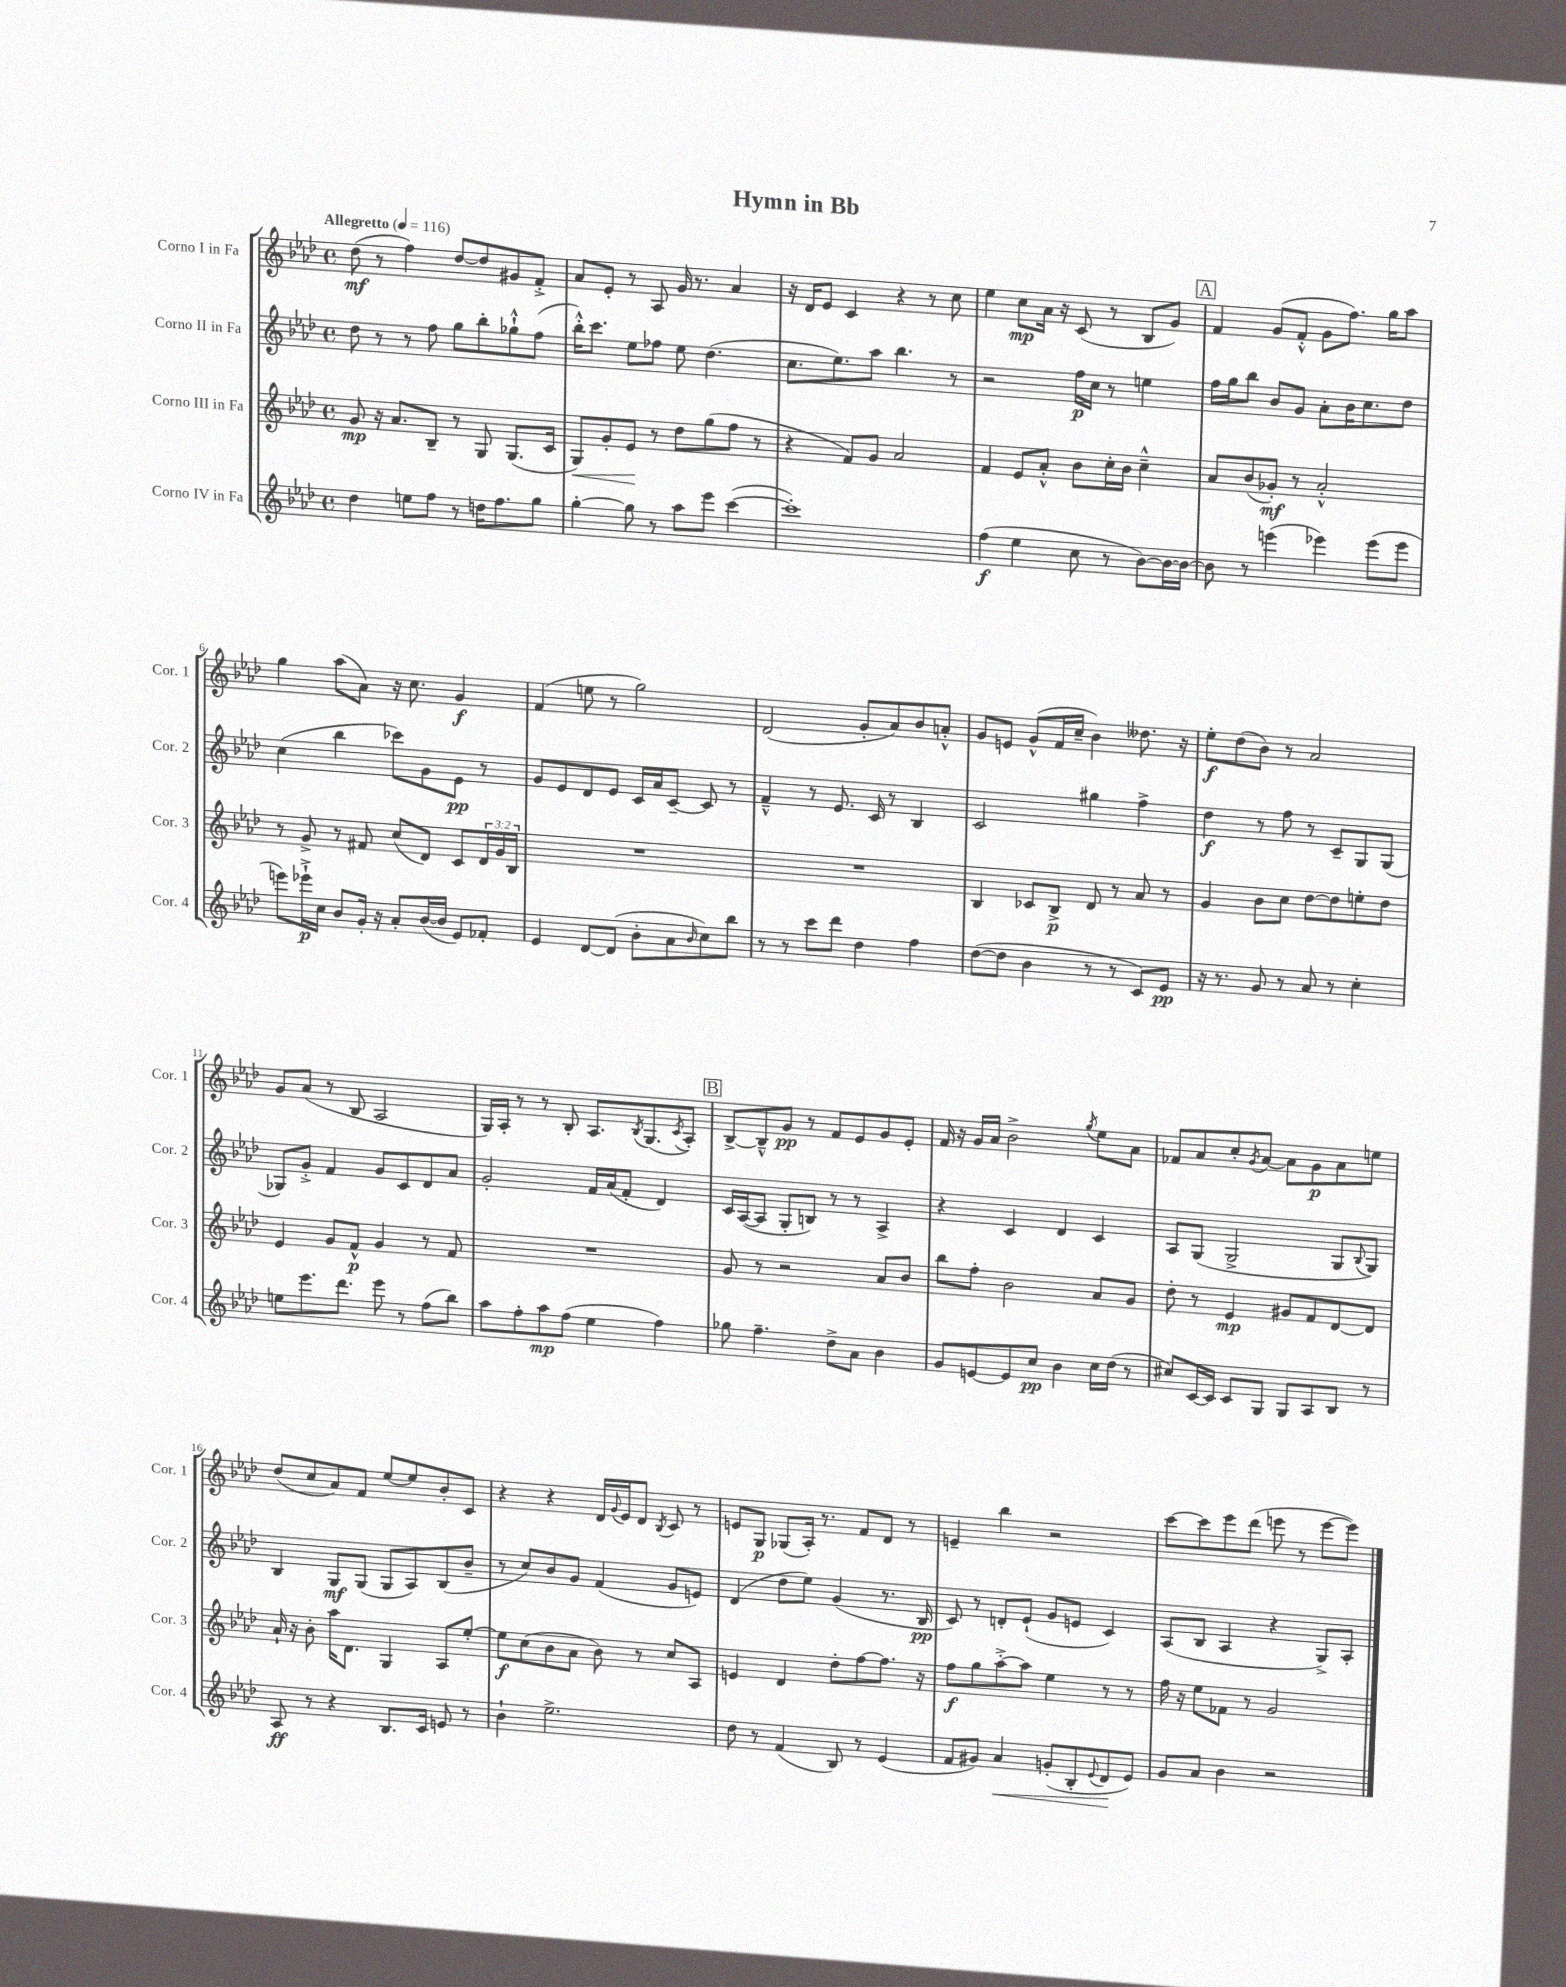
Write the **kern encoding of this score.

**kern	**dynam	**kern	**dynam	**kern	**dynam	**kern	**dynam
*part4	*part4	*part3	*part3	*part2	*part2	*part1	*part1
*staff4	*staff4	*staff3	*staff3	*staff2	*staff2	*staff1	*staff1
*I"Corno IV in Fa	*	*I"Corno III in Fa	*	*I"Corno II in Fa	*	*I"Corno I in Fa	*
*I'Cor. 4	*	*I'Cor. 3	*	*I'Cor. 2	*	*I'Cor. 1	*
*clefG2	*	*clefG2	*	*clefG2	*	*clefG2	*
*k[b-e-a-d-]	*	*k[b-e-a-d-]	*	*k[b-e-a-d-]	*	*k[b-e-a-d-]	*
*M4/4	*	*M4/4	*	*M4/4	*	*M4/4	*
*met(c)	*	*met(c)	*	*met(c)	*	*met(c)	*
*MM116	*	*MM116	*	*MM116	*	*MM116	*
=1	=1	=1	=1	=1	=1	=1	=1
!	!	!	!	!	!	!LO:TX:a:B:t=Allegretto	!
4dd-\	.	8g/	mp	8dd-\	.	(8dd-\	mf
.	.	16r	.	8r	.	8r	.
.	.	8.a-/L	.	.	.	.	.
8een\L	.	.	.	8r	.	4ff\)	.
8ff\J	.	8B-~/J	.	8ff\	.	.	.
8r	.	8r	.	8gg\L	.	[8dd-/L	.
16ddn\KL	.	8G/	.	8bb-'\	.	8dd-/]	.
8.ff\	.	.	.	.	.	.	.
.	.	(8.G/L	.	8gg-X`^^\	.	8g#X/	.
8gg\J	.	.	.	(8ff\J	.	8f'^/J	.
.	.	16c/Jk	.	.	.	.	.
=2	=2	=2	=2	=2	=2	=2	=2
!	!	!	!LO:HP:b	!	!	!	!
[4gg'\	.	8G/L)	<	16bb-'^^\KL)	.	8a-/L	.
.	.	.	.	8.ccc\J	.	.	.
.	.	8g'/	.	.	.	8e-'/J	.
8gg\]	.	8e-/J	.	8ee-\L	.	8r	.
8r	.	8r	[	8ff-X\J	.	8A-/	.
8aa-\L	.	8dd-\L	.	8ee-\	.	16g/	.
.	.	.	.	.	.	8.r	.
8eee-\J	.	(8gg\	.	(4.dd-\	.	.	.
([4ccc\	.	8ff\J	.	.	.	4a-/	.
.	.	8r	.	.	.	.	.
=3	=3	=3	=3	=3	=3	=3	=3
1ccc'])	.	4r	.	8.cc\L	.	16r	.
.	.	.	.	.	.	16d-/KL	.
.	.	.	.	.	.	8e-/J	.
.	.	.	.	8.ee-\)	.	.	.
.	.	8f/L)	.	.	.	4c/	.
.	.	8g/J	.	8aa-\J	.	.	.
.	.	2a-/	.	4.bb-\	.	4r	.
.	.	.	.	.	.	8r	.
.	.	.	.	8r	.	8cc\	.
=4	=4	=4	=4	=4	=4	=4	=4
(4ff\	f	4f/	.	2r	.	4ee-\	.
4ee-\	.	8e-/L	.	.	.	8cc\L	mp
.	.	8a-'^^/J	.	.	.	16a-\Jk	.
.	.	.	.	.	.	16r	.
8cc\	.	8b-\L	.	16ff\LL	p	(8c/	.
.	.	.	.	16cc\JJ	.	.	.
8r	.	16cc'\L	.	8r	.	8r	.
.	.	16b-\JJ	.	.	.	.	.
[8b-\L)	.	4cc~^^\	.	4een\	.	8B-/L	.
16b-\L_	.	.	.	.	.	8g/J)	.
16b-\JJ_	.	.	.	.	.	.	.
!!LO:REH:place=s1:t=A
=5	=5	=5	=5	=5	=5	=5	=5
8b-\]	.	8a-/L	.	16ff\LL	.	4f/	.
.	.	.	.	16gg\J	.	.	.
8r	.	(8b-/	.	8bb-\J	.	.	.
(4eeen\	.	8g-X'/J)	mf	8b-/L	.	(8g/L	.
.	.	8r	.	8g/J	.	8f'^^/J	.
4eee-X\)	.	2a-'^^/	.	8a-'\L	.	8g\L	.
.	.	.	.	16b-\K	.	8.ff\J)	.
.	.	.	.	8.cc\	.	.	.
(8eee-\L	.	.	.	.	.	.	.
.	.	.	.	.	.	16gg\KL	.
8eee-\J	.	.	.	8dd-\J	.	8aa-\J	.
!!LO:LB:g=z
=6	=6	=6	=6	=6	=6	=6	=6
8eeen\L)	.	8r	.	(4cc\	.	4gg\	.
16eee-X`^\L	p	8g^/	.	.	.	.	.
16cc\JJ	.	.	.	.	.	.	.
8b-/L	.	8r	.	4bb-\	.	(8aa-\L	.
16g'/Jk	.	8f#X/	.	.	.	8a-\J)	.
16r	.	.	.	.	.	.	.
8a-'/L	.	(8cc/L	.	8ccc-X\L)	.	16r	.
.	.	.	.	.	.	8.cc\	.
([16b-/L	.	8d-/J)	.	8g\	.	.	.
16b-/JJ]	.	.	.	.	.	.	.
8e-/L)	.	8c/L	.	8e-\J	pp	4g/	f
8f-X'/J	.	24d-/L	.	8r	.	.	.
.	.	24g/	.	.	.	.	.
.	.	24B-/JJ	.	.	.	.	.
=7	=7	=7	=7	=7	=7	=7	=7
4e-/	.	1r	.	8g/L	.	(4f/	.
.	.	.	.	8e-/	.	.	.
[8d-/L	.	.	.	8d-/	.	8een\	.
(8d-/J]	.	.	.	8e-/J	.	8r	.
8b-'\L	.	.	.	16c/LL	.	2gg\)	.
.	.	.	.	16a-/J	.	.	.
8a-\	.	.	.	[8c~/J	.	.	.
16qqb-/	.	.	.	.	.	.	.
8cc\)	.	.	.	8c/]	.	.	.
8bb-\J	.	.	.	8r	.	.	.
=8	=8	=8	=8	=8	=8	=8	=8
8r	.	1r	.	4f~^^/	.	(2d-/	.
8r	.	.	.	.	.	.	.
8ccc\L	.	.	.	8r	.	.	.
8ddd-\J	.	.	.	8.e-/	.	.	.
4dd-\	.	.	.	.	.	8g'/L	.
.	.	.	.	16c/	.	.	.
.	.	.	.	8r	.	8a-/)	.
4ff\	.	.	.	4B-/	.	8b-/	.
.	.	.	.	.	.	8an'^^/J	.
=9	=9	=9	=9	=9	=9	=9	=9
([8dd-\L	.	4B-/	.	2c/	.	8g/L	.
8dd-\J]	.	.	.	.	.	8en/J	.
4b-\	.	8c-X/L	.	.	.	(8g^^/L	.
.	.	8B-^/J	p	.	.	16f/L	.
.	.	.	.	.	.	16cc~/JJ	.
8r	.	8d-/	.	4gg#X\	.	4b-\)	.
8r	.	8r	.	.	.	.	.
8c/L)	.	8a-/	.	4ff^\	.	8.dd--X\	.
8e-/J	pp	8r	.	.	.	.	.
.	.	.	.	.	.	16r	.
=10	=10	=10	=10	=10	=10	=10	=10
16r	.	4g/	.	4dd-\	f	8ee-'\L	f
8.r	.	.	.	.	.	.	.
.	.	.	.	.	.	(8dd-\	.
8g/	.	8b-\L	.	8r	.	8b-\J)	.
8r	.	8cc\J	.	8ff\	.	8r	.
8a-/	.	[8dd-\L	.	8r	.	2a-/	.
8r	.	8dd-\]	.	8c~/L	.	.	.
4cc'\	.	8een'\	.	8G/	.	.	.
.	.	8dd-\J	.	(8G/J	.	.	.
!!LO:LB:g=z
=11	=11	=11	=11	=11	=11	=11	=11
8een\L	.	4e-/	.	8G-X/L)	.	8g/L	.
8.eee-\	.	.	.	8g'^/J	.	(8a-/J	.
.	.	8g/L	.	4f/	.	8r	.
8.ddd-\J	.	.	.	.	.	.	.
.	.	8f^^/J	p	.	.	8B-/	.
8eee-\	.	4g/	.	8g/L	.	2A-/	.
8r	.	.	.	8c/	.	.	.
(8ff\L	.	8r	.	8d-/	.	.	.
8bb-\J)	.	8f/	.	8a-/J	.	.	.
=12	=12	=12	=12	=12	=12	=12	=12
8aa-\L	.	1r	.	2g'/	.	16G/LL)	.
.	.	.	.	.	.	16A-'/JJ	.
8ff'\	.	.	.	.	.	8r	.
8aa-\	mp	.	.	.	.	8r	.
(8ff\J	.	.	.	.	.	8B-'/	.
4ee-\	.	.	.	16f/LL	.	8.A-/L	.
.	.	.	.	(16a-/J	.	.	.
.	.	.	.	8f'/J	.	.	.
.	.	.	.	.	.	8qB-/	.
.	.	.	.	.	.	(8.G/	.
4ff\)	.	.	.	4d-/)	.	.	.
.	.	.	.	.	.	8qc/	.
.	.	.	.	.	.	8A-'/J)	.
!!LO:REH:place=s1:t=B
=13	=13	=13	=13	=13	=13	=13	=13
8gg-X\	.	8g/	.	16c/LL	.	[8B-^/L	.
.	.	.	.	([16A-/J	.	.	.
4.ff~\	.	8r	.	8A-/J]	.	8B-~^^/]	.
.	.	2r	.	8G'/L	.	8g/J	pp
.	.	.	.	8Bn/J)	.	8r	.
8dd-^\L	.	.	.	8r	.	8f/L	.
8a-\J	.	.	.	8r	.	8e-/	.
4b-\	.	8a-/L	.	4A-^/	.	8g/	.
.	.	8b-/J	.	.	.	8e-'/J	.
=14	=14	=14	=14	=14	=14	=14	=14
8g/L	.	8bb-\L	.	4r	.	16f/	.
.	.	.	.	.	.	16r	.
[8en/	.	8ff'\J	.	.	.	16g/LL	.
.	.	.	.	.	.	16a-/JJ	.
8e/]	.	2b-\	.	4c/	.	2b-^\	.
8cc/J	pp	.	.	.	.	.	.
4b-\	.	.	.	4d-/	.	.	.
.	.	.	.	.	.	8qgg/	.
16cc\LL	.	8a-/L	.	4c/	.	8ee-\L	.
(16dd-\JJ	.	.	.	.	.	.	.
8r	.	8g/J	.	.	.	8a-\J	.
=15	=15	=15	=15	=15	=15	=15	=15
8cc#X/L)	.	8dd-'\	.	8A-/L	.	8f-X/L	.
[16c/L	.	8r	.	(8G/J	.	8a-/	.
16c/JJ]	.	.	.	.	.	.	.
8c/L	.	4e-/	mp	2G^/	.	8cc'/	.
.	.	.	.	.	.	8qg/	.
8G/J	.	.	.	.	.	[8a-/J	.
8G/L	.	8g#X/L	.	.	.	8a-\L]	.
8A-/	.	8f/	.	.	.	8g\	p
8B-/J	.	[8d-/	.	8G/L	.	8a-\	.
.	.	.	.	8qqB-/	.	.	.
8r	.	8d-/J]	.	8G/J)	.	8een\J	.
!!LO:LB:g=z
=16	=16	=16	=16	=16	=16	=16	=16
8A-/	ff	16a-`/	.	4B-/	.	(8dd-/L	.
.	.	16r	.	.	.	.	.
8r	.	8b-'\	.	.	.	8cc/	.
4r	.	16aa-\KL	.	8G/L	mf	8a-/)	.
.	.	8.d-\J	.	.	.	.	.
.	.	.	.	(8G/J	.	8f/J	.
8.B-/L	.	4G/	.	8G/L	.	[8ee-/L	.
.	.	.	.	8A-/)	.	8ee-/]	.
16c/Jk	.	.	.	.	.	.	.
8en/	.	8A-/L	.	(8B-/	.	8b-'/	.
8r	.	[8ee-'/J	.	8b-~/J	.	8c/J	.
=17	=17	=17	=17	=17	=17	=17	=17
4b-`\	.	8ee-\L]	f	8r	.	4r	.
.	.	(8cc\	.	8cc/L)	.	.	.
2.ee-^\	.	8b-\	.	8b-/	.	4r	.
.	.	8a-\J	.	8g/J	.	.	.
.	.	8b-\)	.	(4f/	.	16d-/LL	.
.	.	.	.	.	.	8qqg/	.
.	.	.	.	.	.	16e-/J	.
.	.	8r	.	.	.	8d-/J	.
.	.	.	.	.	.	8qB-/	.
.	.	8cc/L	.	8g/L	.	8c/	.
.	.	8A-/J	.	8en/J)	.	8r	.
=18	=18	=18	=18	=18	=18	=18	=18
8dd-\	.	4en/	.	(4d-/	.	8en/L	.
8r	.	.	.	.	.	8G/J	p
(4f/	.	4d-/	.	8dd-\L	.	(8G-X/L	.
.	.	.	.	8ee-\J)	.	16A-'/Jk)	.
.	.	.	.	.	.	8.r	.
8B-/)	.	8dd-'\L	.	(4g/	.	.	.
8r	.	[8ff\	.	.	.	8f/L	.
(4e-/	.	8.ff\J]	.	8.r	.	8d-/J	.
.	.	.	.	.	.	8r	.
.	.	16r	.	16B-/	pp	.	.
=19	=19	=19	=19	=19	=19	=19	=19
8f/L	.	8ff\L	f	8c/)	.	4en~/	.
8g#X/J)	.	8gg\	.	8r	.	.	.
!	!LO:HP:b	!	!	!	!	!	!
4a-/	<	[8aa-'^\	.	8dn'/L	.	4bb-\	.
.	.	8aa-\J]	.	(8e-`/J	.	.	.
(8gn'/L	.	4ee-\	.	8g/L	.	2r	.
8B-'/	.	.	.	8en/J	.	.	.
8qqe-/	.	.	.	.	.	.	.
8d-/	.	8r	.	4c/)	.	.	.
8e-/J)	[	8r	.	.	.	.	.
=20	=20	=20	=20	=20	=20	=20	=20
8g/L	.	16ff\	.	(8A-/L	.	[8ccc\L	.
.	.	16r	.	.	.	.	.
8a-/J	.	8ee-\L	.	8B-/J	.	8ccc\]	.
4b-\	.	8f-X\J	.	4A-/	.	8eee-\	.
.	.	8r	.	.	.	(8ddd-\J	.
2r	.	2g/	.	4r	.	8eeen\	.
.	.	.	.	.	.	8r	.
.	.	.	.	8G^/L)	.	[8eee\L	.
.	.	.	.	8A-'/J	.	8eee\J])	.
==	==	==	==	==	==	==	==
*-	*-	*-	*-	*-	*-	*-	*-
